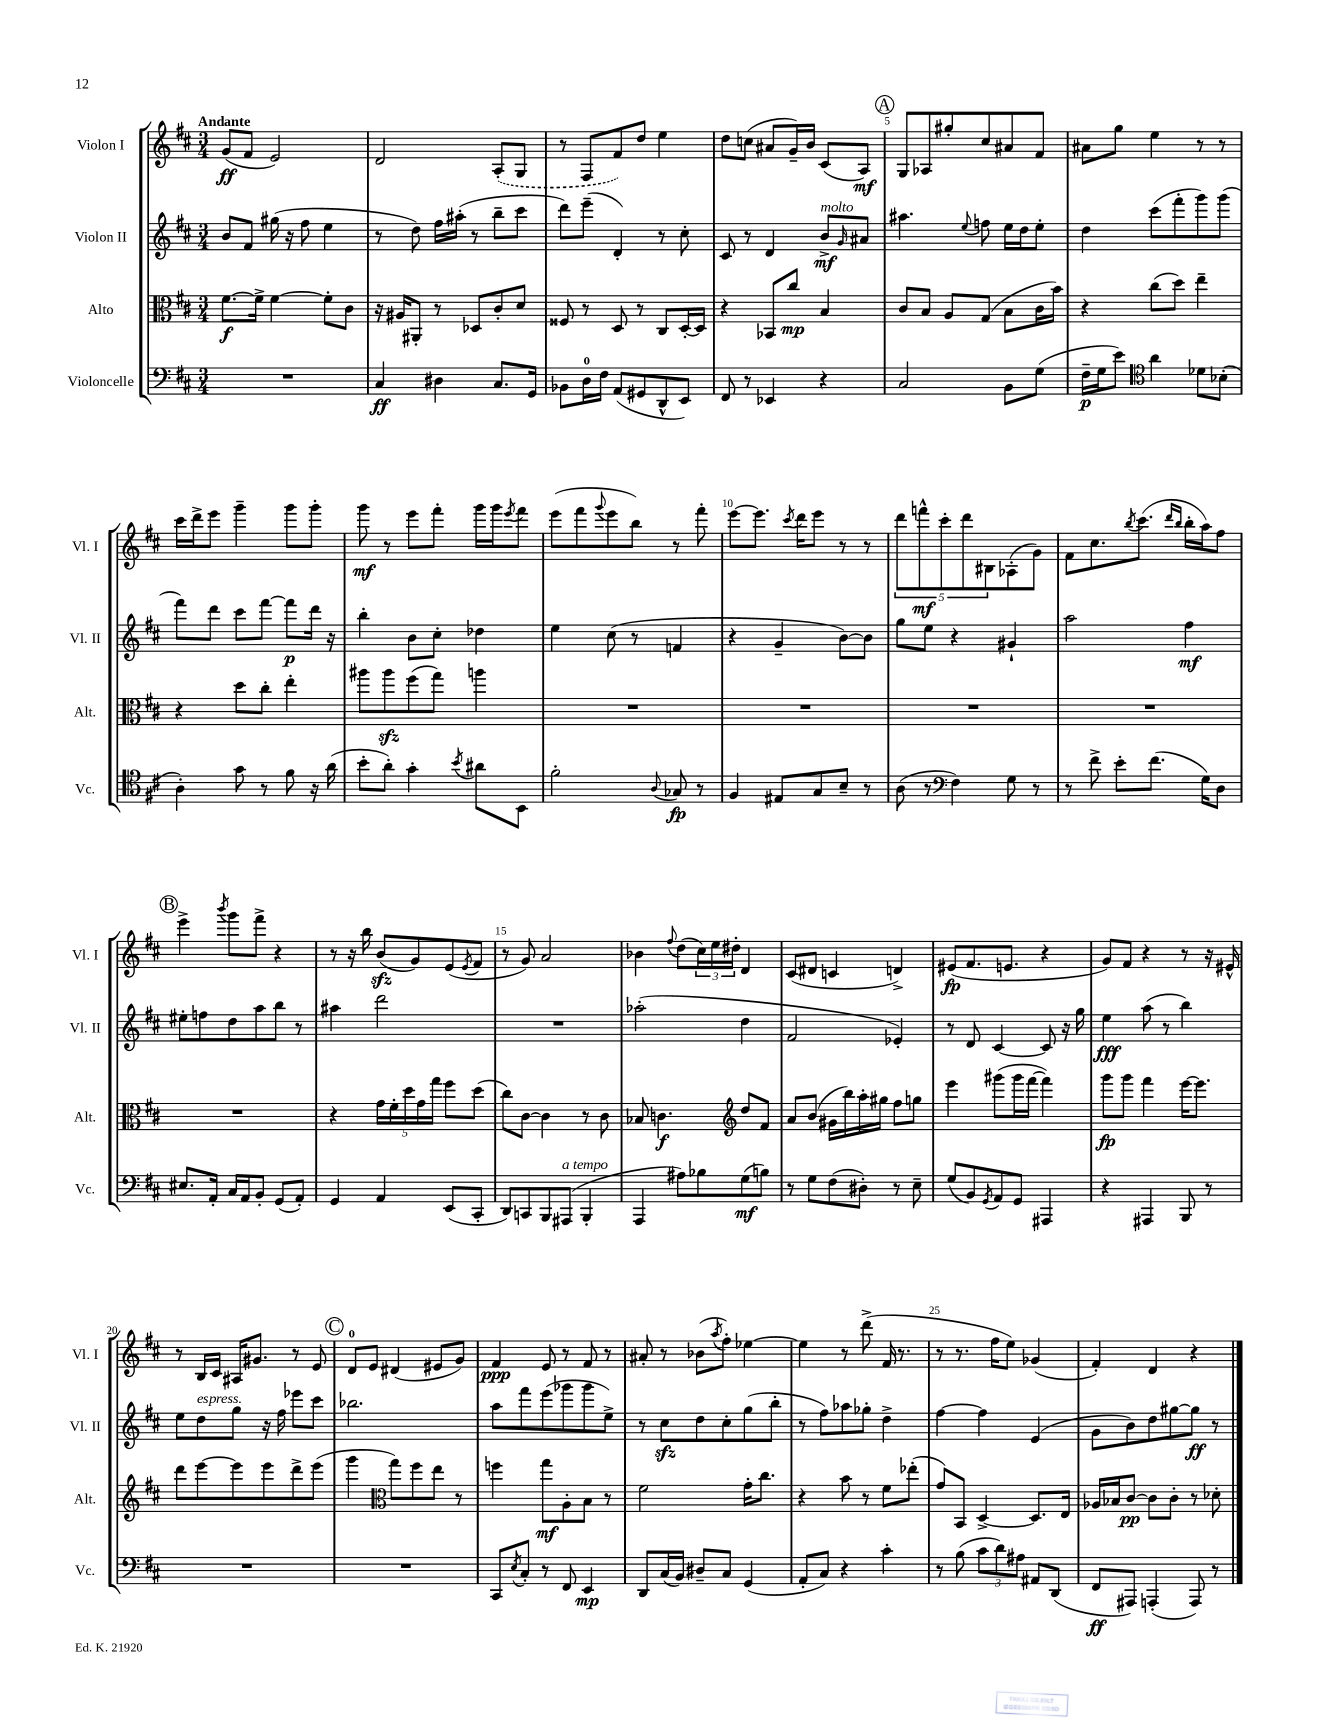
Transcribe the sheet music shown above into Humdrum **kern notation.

**kern	**dynam	**kern	**dynam	**kern	**dynam	**kern	**dynam
*part4	*part4	*part3	*part3	*part2	*part2	*part1	*part1
*staff4	*staff4	*staff3	*staff3	*staff2	*staff2	*staff1	*staff1
*I"Violoncelle	*	*I"Alto	*	*I"Violon II	*	*I"Violon I	*
*I'Vc.	*	*I'Alt.	*	*I'Vl. II	*	*I'Vl. I	*
*clefF4	*	*clefC3	*	*clefG2	*	*clefG2	*
*k[f#c#]	*	*k[f#c#]	*	*k[f#c#]	*	*k[f#c#]	*
*M3/4	*	*M3/4	*	*M3/4	*	*M3/4	*
=1	=1	=1	=1	=1	=1	=1	=1
!	!	!	!	!	!	!LO:TX:a:B:t=Andante	!
2.r	.	[8.f#\L	f	8b/L	.	(8g/L	ff
.	.	.	.	8f#/J	.	8f#/J	.
.	.	16f#^\Jk]	.	.	.	.	.
.	.	[4f#\	.	(16gg#X\	.	2e/)	.
.	.	.	.	16r	.	.	.
.	.	.	.	8ff#\	.	.	.
.	.	8f#'\L]	.	4ee\	.	.	.
.	.	8c#\J	.	.	.	.	.
=2	=2	=2	=2	=2	=2	=2	=2
4C#/	ff	16r	.	8r	.	2d/	.
.	.	16A#X/KL	.	.	.	.	.
.	.	8AA#X'/J	.	8dd\)	.	.	.
4D#X\	.	8r	.	16ff#\LL	.	.	.
.	.	.	.	(16aa#X'\JJ	.	.	.
.	.	8D-X/L	.	8r	.	.	.
8.C#/L	.	8c#'/	.	8bb~\L	.	(8A'/L	.
.	.	8d/J	.	8ccc#\J	.	8G/J	.
16GG/Jk	.	.	.	.	.	.	.
=3	=3	=3	=3	=3	=3	=3	=3
8BB-X\L	.	8F##X/	.	8ddd\L)	.	8r	.
16D\L	.	8r	.	(8eee~\J	.	8F#/L	.
16F#\JJ	.	.	.	.	.	.	.
(8AA/L	.	8D/	.	4d'/)	.	8f#/)	.
8GG#X/	.	8r	.	.	.	8dd/J	.
8DD^^/	.	8C#/L	.	8r	.	4ee\	.
8EE/J)	.	[16D'/L	.	8cc#'\	.	.	.
.	.	16D/JJ]	.	.	.	.	.
=4	=4	=4	=4	=4	=4	=4	=4
8FF#/	.	4r	.	8c#/	.	8dd\L	.
8r	.	.	.	8r	.	(8ccn\J	.
4EE-X/	.	8BB-X/L	.	4d/	.	8a#X/L	.
.	.	8cc#/J	mp	.	.	16g~/L)	.
.	.	.	.	.	.	16b/JJ	.
!	!	!	!	!LO:TX:a:i:t=molto	!	!	!
4r	.	4B/	.	8b^/L	mf	(8c#/L	.
.	.	.	.	16qqg/	.	.	.
.	.	.	.	8a#X/J	.	8A/J)	mf
!!LO:REH:place=s1:t=A
=5	=5	=5	=5	=5	=5	=5	=5
2C#/	.	8c#/L	.	4.aa#X\	.	8G/L	.
.	.	8B/J	.	.	.	8A-X/	.
.	.	8A/L	.	.	.	8gg#X'/	.
.	.	.	.	8qqee/	.	.	.
.	.	(8G/J	.	8ffn\	.	8cc#/	.
8BB\L	.	8B\L	.	16ee\LL	.	8a#X/	.
.	.	.	.	16dd\J	.	.	.
(8G\J	.	16c#\L	.	8ee'\J	.	8f#/J	.
.	.	16b\JJ)	.	.	.	.	.
=6	=6	=6	=6	=6	=6	=6	=6
16F#~\LL	p	4r	.	4dd\	.	8a#X\L	.
16G\J	.	.	.	.	.	.	.
8e\J)	.	.	.	.	.	8gg\J	.
*clefC4	*	*	*	*	*	*	*
4a\	.	(8cc#\L	.	(8ccc#\L	.	4ee\	.
.	.	8dd\J)	.	8fff#'\	.	.	.
8d-X\L	.	4ee~\	.	8ggg\)	.	8r	.
(8B-X'\J	.	.	.	(8ggg\J	.	8r	.
!!LO:LB:g=z
=7	=7	=7	=7	=7	=7	=7	=7
4A'\)	.	4r	.	8fff#\L)	.	16ccc#\LL	.
.	.	.	.	.	.	16ddd^\J	.
.	.	.	.	8ddd\J	.	8eee\J	.
8g\	.	8dd\L	.	8ccc#\L	.	4ggg~\	.
8r	.	8cc#'\J	.	[8fff#\J	.	.	.
8f#\	.	4ee'\	.	8fff#\L]	p	8ggg\L	.
16r	.	.	.	16ddd\Jk	.	8ggg'\J	.
(16a\	.	.	.	16r	.	.	.
=8	=8	=8	=8	=8	=8	=8	=8
8b'\L	.	8aa#X\L	.	4bb'\	.	8ggg\	mf
8a'\J)	.	8aa#zz\	.	.	.	8r	.
4g'\	.	(8ff#\	.	8b\L	.	8eee\L	.
.	.	8gg\J)	.	8cc#'\J	.	8fff#'\J	.
8qb/	.	.	.	.	.	.	.
8a#X\L	.	4aan\	.	4dd-X\	.	16ggg\LL	.
.	.	.	.	.	.	16ggg\J	.
.	.	.	.	.	.	8qeee/	.
8BB\J	.	.	.	.	.	8fff#\J	.
=9	=9	=9	=9	=9	=9	=9	=9
2f#'\	.	2.r	.	4ee\	.	(8eee\L	.
.	.	.	.	.	.	8fff#\	.
.	.	.	.	.	.	8qqggg/	.
.	.	.	.	(8cc#\	.	8eee\	.
.	.	.	.	8r	.	8bb\J)	.
8qqA/	.	.	.	.	.	.	.
8G-X/	fp	.	.	4fn/	.	8r	.
8r	.	.	.	.	.	8fff#'\	.
=10	=10	=10	=10	=10	=10	=10	=10
4F#/	.	2.r	.	4r	.	[8eee\L	.
.	.	.	.	.	.	8.eee\J]	.
8E#X/L	.	.	.	4g~/	.	.	.
.	.	.	.	.	.	8qccc#/	.
.	.	.	.	.	.	16ddd\KL	.
8G/	.	.	.	.	.	8eee\J	.
8B~/J	.	.	.	[8b\L)	.	8r	.
8r	.	.	.	8b\J]	.	8r	.
=11	=11	=11	=11	=11	=11	=11	=11
(8A\	.	2.r	.	8gg\L	.	10ddd\L	.
.	.	.	.	.	.	10fffn^^\	mf
8r	.	.	.	8ee\J	.	.	.
.	.	.	.	.	.	10ccc#'\	.
*clefF4	*	*	*	*	*	*	*
4F#\)	.	.	.	4r	.	.	.
.	.	.	.	.	.	10ddd\	.
.	.	.	.	.	.	10B#X\	.
8G\	.	.	.	4g#X`/	.	(8A-X'\	.
8r	.	.	.	.	.	8g\J)	.
=12	=12	=12	=12	=12	=12	=12	=12
8r	.	2.r	.	2aa\	.	8f#\L	.
8f#^\	.	.	.	.	.	8.cc#\	.
8e'\L	.	.	.	.	.	.	.
.	.	.	.	.	.	8qbb/	.
.	.	.	.	.	.	(8.ccc#\J	.
(8.f#\J	.	.	.	.	.	.	.
.	.	.	.	.	.	16qqddd/LL	.
.	.	.	.	.	.	16qqbb/JJ	.
.	.	.	.	4ff#\	mf	16bb'\LL	.
16G\KL)	.	.	.	.	.	16aa\J)	.
8D\J	.	.	.	.	.	8ff#\J	.
!!LO:LB:g=z
!!LO:REH:place=s1:t=B
=13	=13	=13	=13	=13	=13	=13	=13
8.E#X/L	.	2.r	.	8ee#X'\L	.	4eee^\	.
.	.	.	.	8ffn\	.	.	.
16AA'/Jk	.	.	.	.	.	.	.
.	.	.	.	.	.	8qbbb/	.
16C#/LL	.	.	.	8dd\	.	8ggg\L	.
16AA/J	.	.	.	.	.	.	.
8BB'/J	.	.	.	8aa\	.	8fff#^\J	.
(8GG/L	.	.	.	8bb\J	.	4r	.
8AA'/J)	.	.	.	8r	.	.	.
=14	=14	=14	=14	=14	=14	=14	=14
4GG/	.	4r	.	4aa#X\	.	8r	.
.	.	.	.	.	.	16r	.
.	.	.	.	.	.	16bb\	.
4AA/	.	20g\LL	.	2ddd\	.	(8bzz/L	.
.	.	20f#'\	.	.	.	.	.
.	.	20dd\	.	.	.	.	.
.	.	.	.	.	.	8g/)	.
.	.	20g\	.	.	.	.	.
.	.	20gg\JJ	.	.	.	.	.
(8EE/L	.	8ff#\L	.	.	.	(8e/	.
.	.	.	.	.	.	8qe/	.
8CC#'/J	.	(8dd\J	.	.	.	8f#/J	.
=15	=15	=15	=15	=15	=15	=15	=15
8DD/L)	.	8cc#\L)	.	2.r	.	8r	.
8CCn/	.	[8c#\J	.	.	.	8g/)	.
8BBB/	.	4c#\]	.	.	.	2a/	.
!LO:TX:a:i:t=a tempo	!	!	!	!	!	!	!
(8AAA#X/J	.	.	.	.	.	.	.
4BBB'/	.	8r	.	.	.	.	.
.	.	8c#\	.	.	.	.	.
=16	=16	=16	=16	=16	=16	=16	=16
4AAA/	.	8B-X/	.	(2aa-X'\	.	4b-X\	.
.	.	4.cn\	f	.	.	.	.
.	.	.	.	.	.	8qqff#/	.
8A#X\L)	.	.	.	.	.	(8dd\L	.
8B-X\	.	.	.	.	.	24cc#\L)	.
.	.	.	.	.	.	24ee\	.
.	.	.	.	.	.	24dd#X'\JJ	.
*	*	*clefG2	*	*	*	*	*
(8G\	mf	8dd/L	.	4dd\	.	4d/	.
8Bn\J)	.	8f#/J	.	.	.	.	.
=17	=17	=17	=17	=17	=17	=17	=17
8r	.	8a/L	.	2f#/	.	(8c#/L	.
8G\L	.	(8b/J	.	.	.	8d#X/J	.
(8F#\	.	16g#X\LL	.	.	.	4cn/	.
.	.	16bb\)	.	.	.	.	.
8D#X'\J)	.	16aa'\	.	.	.	.	.
.	.	16gg#X\JJ	.	.	.	.	.
8r	.	8ff#\L	.	4e-X'/)	.	4dn^/)	.
8E~\	.	8ggn\J	.	.	.	.	.
=18	=18	=18	=18	=18	=18	=18	=18
(8G/L	.	4eee\	.	8r	.	(8e#X/L	fp
8BB/)	.	.	.	8d/	.	8.f#/	.
8qGG/	.	.	.	.	.	.	.
8AA/	.	(8ggg#X\L	.	[4c#/	.	.	.
.	.	.	.	.	.	8.en/J	.
8GG/J	.	16ggg#\L	.	.	.	.	.
.	.	[16fff#\JJ	.	.	.	.	.
4AAA#X/	.	4fff#\])	.	8c#/]	.	4r	.
.	.	.	.	16r	.	.	.
.	.	.	.	16gg\	.	.	.
=19	=19	=19	=19	=19	=19	=19	=19
4r	.	8ggg\L	fp	4ee\	fff	8g/L)	.
.	.	8ggg\J	.	.	.	8f#/J	.
4AAA#X/	.	4fff#\	.	(8aa\	.	4r	.
.	.	.	.	8r	.	.	.
8BBB/	.	[16eee\KL	.	4bb\)	.	8r	.
.	.	8.eee\J]	.	.	.	.	.
8r	.	.	.	.	.	16r	.
.	.	.	.	.	.	16e#X^^/	.
!!LO:LB:g=z
=20	=20	=20	=20	=20	=20	=20	=20
2.r	.	8ddd\L	.	8ee\L	.	8r	.
!	!	!	!	!LO:TX:a:i:t=espress.	!	!	!
.	.	[8eee\	.	8dd\	.	16B/LL	.
.	.	.	.	.	.	16c#/JJ	.
.	.	8eee\]	.	8gg\J	.	16A#X/KL	.
.	.	.	.	.	.	8.g#X/J	.
.	.	8eee\	.	16r	.	.	.
.	.	.	.	16ff#\	.	.	.
.	.	8ddd^\	.	8eee-X\L	.	8r	.
.	.	(8eee\J	.	8ccc#\J	.	8e/	.
!!LO:REH:place=s1:t=C
=21	=21	=21	=21	=21	=21	=21	=21
2.r	.	4ggg\	.	2.bb-X\	.	8d/L	.
.	.	.	.	.	.	8e/J	.
*	*	*clefC3	*	*	*	*	*
.	.	8gg\L)	.	.	.	(4d#X/	.
.	.	8ff#\	.	.	.	.	.
.	.	8ee\J	.	.	.	8e#X/L	.
.	.	8r	.	.	.	8g/J)	.
=22	=22	=22	=22	=22	=22	=22	=22
8CC#/L	.	4ffn\	.	8aa\L	.	4f#/	ppp
8qE/	.	.	.	.	.	.	.
8C#'/J	.	.	.	8fff#\	.	.	.
8r	.	8gg\L	mf	(8eee\	.	8e/	.
8FF#/	.	8A'\	.	8ggg-X\	.	8r	.
4EE/	mp	8B\J	.	8ggg-\	.	8f#/	.
.	.	8r	.	8ee^\J)	.	8r	.
=23	=23	=23	=23	=23	=23	=23	=23
8DD/L	.	2f#\	.	8r	.	8a#X'/	.
(16C#/L	.	.	.	8cc#zz\L	.	8r	.
16BB/JJ)	.	.	.	.	.	.	.
8D#X~/L	.	.	.	8dd\	.	(8b-X\L	.
.	.	.	.	.	.	8qaa/	.
8C#/J	.	.	.	8cc#'\	.	8ff#'\J)	.
(4GG/	.	16g'\KL	.	(8gg\	.	[4ee-X\	.
.	.	8.cc#\J	.	.	.	.	.
.	.	.	.	8bb'\J	.	.	.
=24	=24	=24	=24	=24	=24	=24	=24
8AA'/L	.	4r	.	8r	.	4ee-\]	.
8C#/J)	.	.	.	8ff#\L)	.	.	.
4r	.	8b\	.	8aa-X\	.	8r	.
.	.	8r	.	8gg-X'\J	.	(8ddd^\	.
4c#'\	.	8f#\L	.	4dd^\	.	16f#/	.
.	.	.	.	.	.	8.r	.
.	.	(8ee-X'\J	.	.	.	.	.
=25	=25	=25	=25	=25	=25	=25	=25
8r	.	8g/L)	.	[4ff#\	.	8r	.
(8B\	.	8BB/J	.	.	.	8.r	.
12c#\L	.	[4D^/	.	4ff#\]	.	.	.
.	.	.	.	.	.	16ff#\KL	.
12d\)	.	.	.	.	.	.	.
.	.	.	.	.	.	8ee\J)	.
12A#X\J	.	.	.	.	.	.	.
8AA#X/L	.	8.D/L]	.	(4e/	.	(4g-X/	.
(8DD/J	.	.	.	.	.	.	.
.	.	16E/Jk	.	.	.	.	.
=26	=26	=26	=26	=26	=26	=26	=26
8FF#/L	ff	16A-X/LL	.	8g\L	.	4f#'/)	.
.	.	16B-X/J	.	.	.	.	.
8AAA#X/J)	.	[8c#/J	pp	8b\)	.	.	.
(4AAAn'/	.	8c#\L]	.	8dd\	.	4d/	.
.	.	8c#'\J	.	[8gg#X\	.	.	.
8AAA/)	.	8r	.	8gg#\J]	ff	4r	.
8r	.	8d-X'\	.	8r	.	.	.
==	==	==	==	==	==	==	==
*-	*-	*-	*-	*-	*-	*-	*-
